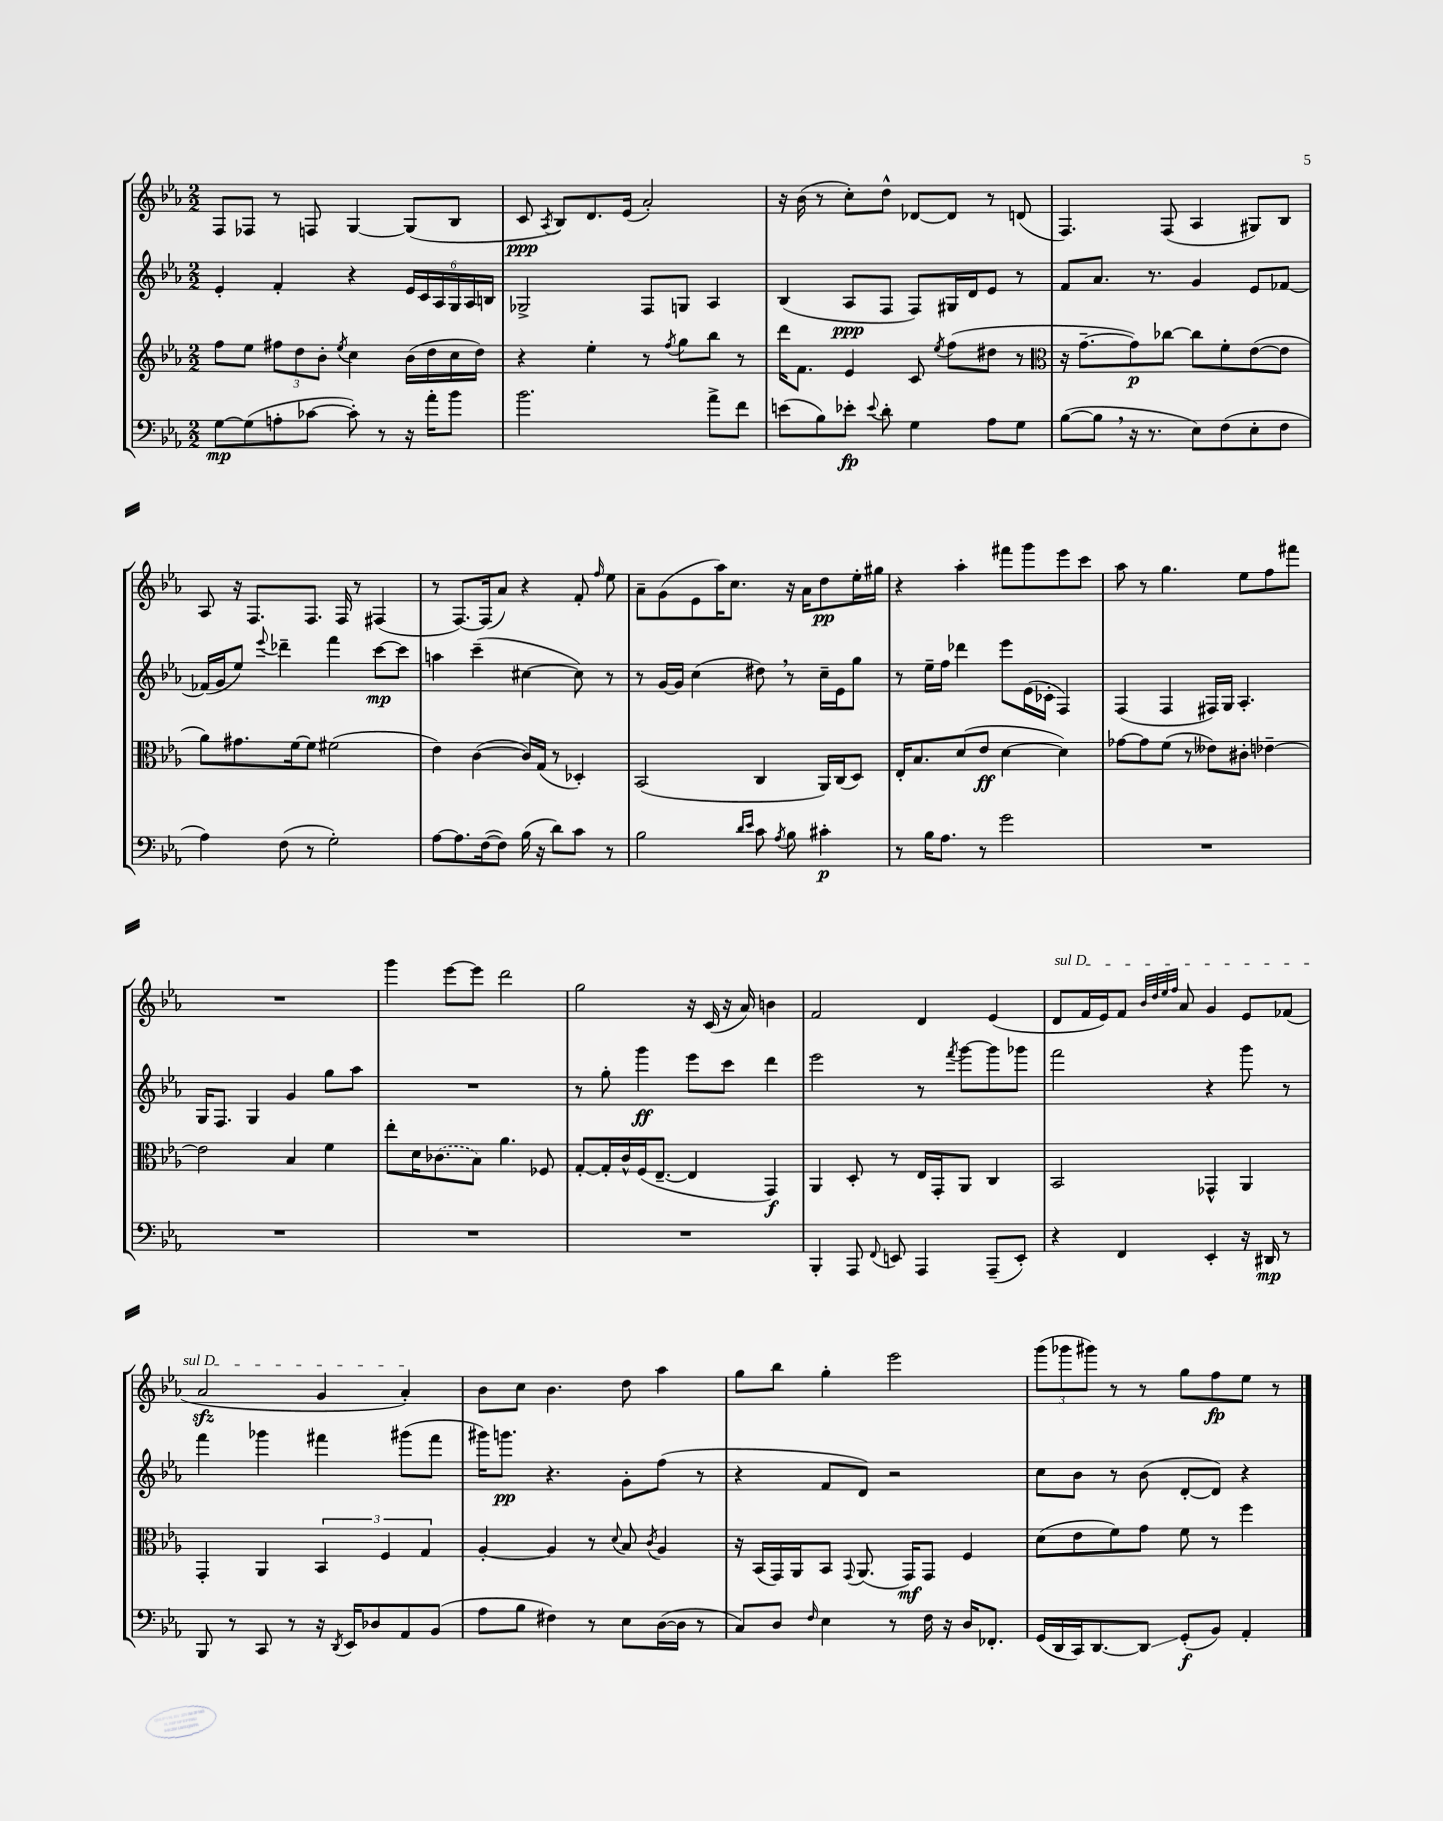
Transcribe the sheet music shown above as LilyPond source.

<<
\new StaffGroup <<
\new Staff = "s0" {
    \clef treble \key ees \major \numericTimeSignature \time 2/2
    \autoBeamOff f8[ fes8] r8 f8 g4~ g8[( bes8] |
    c'8\ppp \acciaccatura { aes8 } bes8[) d'8. ees'16]( aes'2-.) |
    r16 bes'16( r8 c''8[-.) d''8]-^ des'8[~ des'8] r8 d'8( |
    f4.) f8( aes4 gis8[) bes8] |
    aes8 r16 f8.[ f8.] f16 r8 fis4( |
    r8 f8.[~) f16( aes'8]) r4 f'8-. \grace { f''16 } ees''8 |
    aes'8[-- g'8( ees'8 aes''16) c''8.] r16 aes'16[ d''8\pp ees''16-. gis''16] |
    r4 aes''4-. fis'''8[ g'''8 ees'''8 c'''8] |
    aes''8 r8 g''4. ees''8[ f''8 fis'''8] |
    R1 |
    g'''4 ees'''8[~ ees'''8] d'''2 |
    g''2 r16 c'16( r16 aes'16) b'4 |
    f'2 d'4 ees'4( |
    \once \override TextSpanner.bound-details.left.text = \markup { \italic "sul D" } d'8[\startTextSpan f'16 ees'16) f'8] \grace { bes'32[ d''32 ees''32 f''32] } aes'8 g'4 ees'8[ fes'8]( |
    aes'2\sfz g'4 aes'4-.\stopTextSpan) |
    bes'8[ c''8] bes'4. d''8 aes''4 |
    g''8[ bes''8] g''4-. ees'''2 |
    \tuplet 3/2 { g'''8[( ges'''8 gis'''8]) } r8 r8 g''8[ f''8\fp ees''8] r8 \bar "|." |
}
\new Staff = "s1" {
    \clef treble \key ees \major \numericTimeSignature \time 2/2
    \autoBeamOff ees'4-. f'4-. r4 \tuplet 6/4 { ees'16[ c'16 aes16 g16 aes16 b16] } |
    ges2-> f8[ g8] aes4 |
    bes4( aes8[\ppp f8] f8[) gis16 d'16 ees'8] r8 |
    f'8[ aes'8.] r8. g'4 ees'8[ fes'8]~ |
    fes'16[( g'16 ees''8]) \appoggiatura { ees'''8 } des'''4-- f'''4 c'''8[~\mp c'''8] |
    a''4 c'''4--( cis''4~ cis''8) r8 |
    r8 g'16[~ g'16] c''4( dis''8) \breathe r8 c''16[-- ees'16 g''8] |
    r8 ees''16[-- f''16] des'''4 ees'''8[ ees'16( ces'16]-. f4) |
    f4( f4 fis16[) g16] aes4.-. |
    g16[ f8.] g4 g'4 g''8[ aes''8] |
    R1 |
    r8 g''8-. g'''4\ff ees'''8[ c'''8] d'''4 |
    ees'''2 r8 \acciaccatura { f'''8 } g'''8[~ g'''8 ges'''8] |
    f'''2 r4 g'''8 r8 |
    f'''4 ges'''4 fis'''4 gis'''8[( fis'''8] |
    gis'''16[) g'''8.]\pp r4. g'8[-. f''8]( r8 |
    r4 f'8[ d'8]) r2 |
    c''8[ bes'8] r8 bes'8( d'8[~-. d'8]) r4 \bar "|." |
}
\new Staff = "s2" {
    \clef treble \key ees \major \numericTimeSignature \time 2/2
    \autoBeamOff f''8[ ees''8] \tuplet 3/2 { fis''8[ d''8 bes'8]-. } \acciaccatura { ees''8 } c''4 bes'16[( d''16 c''16 d''16]) |
    r4 ees''4-. r8 \acciaccatura { f''8 } g''8[ bes''8] r8 |
    d'''16[ f'8.] ees'4 c'8 \acciaccatura { ees''8 } f''8[( dis''8] r8 |
    \clef alto r16 g'8.[~-- g'8\p) ces''8]~ ces''8[ f'8-. ees'8~( ees'8] |
    aes'8[) gis'8. f'16~ f'8] fis'2( |
    ees'4) c'4~( c'16[) g16]( r8 des4-.) |
    bes,2( c4 aes,16[) c16( d8]) |
    ees16[-. bes8. d'8( ees'8]\ff d'4~ d'4) |
    ges'8[~ ges'8 f'8]( r8 eeses'8[) cis'8]-. ees'4~-- |
    ees'2 bes4 f'4 |
    ees''8[-. d'16 \once \slurDashed ces'8.( bes8]) aes'4. fes8 |
    g8[~-. g16-. c'16-^ f16( ees8.]~-- ees4 g,4\f) |
    aes,4 d8-. r8 ees16[ g,16-. aes,8] c4 |
    bes,2 ges,4-^ aes,4 |
    g,4-. aes,4 \tuplet 3/2 { bes,4 f4 g4 } |
    aes4~-. aes4 r8 \appoggiatura { d'8 } bes8 \acciaccatura { c'8 } aes4 |
    r16 bes,16[( g,16) aes,16 bes,8] \appoggiatura { g,8 } aes,8.( g,16[\mf) g,8] f4 |
    d'8[( ees'8 f'8) g'8] f'8 r8 f''4 \bar "|." |
}
\new Staff = "s3" {
    \clef bass \key ees \major \numericTimeSignature \time 2/2
    \autoBeamOff g8[~\mp g8( a8-. ces'8]~ ces'8-.) r8 r16 aes'16[-. bes'8] |
    bes'2. aes'8[-> f'8] |
    e'8[( bes8) ees'8]-.\fp \appoggiatura { ees'8 } d'8-. g4 aes8[ g8] |
    bes8[~( bes8] \breathe r16 r8. ees8[) f8( ees8-. f8] |
    aes4) f8( r8 g2-.) |
    aes8[~ aes8. f16~( f8]) bes16( r16 d'8[) c'8] r8 |
    bes2 \grace { d'16[ ees'16] } c'8 \acciaccatura { aes8 } bes8 cis'4-.\p |
    r8 bes16[ aes8.] r8 g'2 |
    R1 |
    R1 |
    R1 |
    R1 |
    bes,,4-. aes,,8 \appoggiatura { f,8 } e,8 aes,,4 aes,,8[--( e,8]-.) |
    r4 f,4 ees,4-. r16 dis,16\mp r8 |
    bes,,8 r8 c,8 r8 r16 \acciaccatura { d,8 } ees,16[ des8 aes,8 bes,8]( |
    aes8[ bes8] fis4) r8 ees8[ d16~( d16] r8 |
    c8[) d8] \grace { f16 } ees4 r8 f16 r16 d16[ fes,8.]-. |
    g,16[( d,16 c,16) d,8.~ d,8]\glissando g,8[-.\f( bes,8]) aes,4-. \bar "|." |
}
>>
>>
\layout { \context { \Score \remove "Bar_number_engraver" } }
